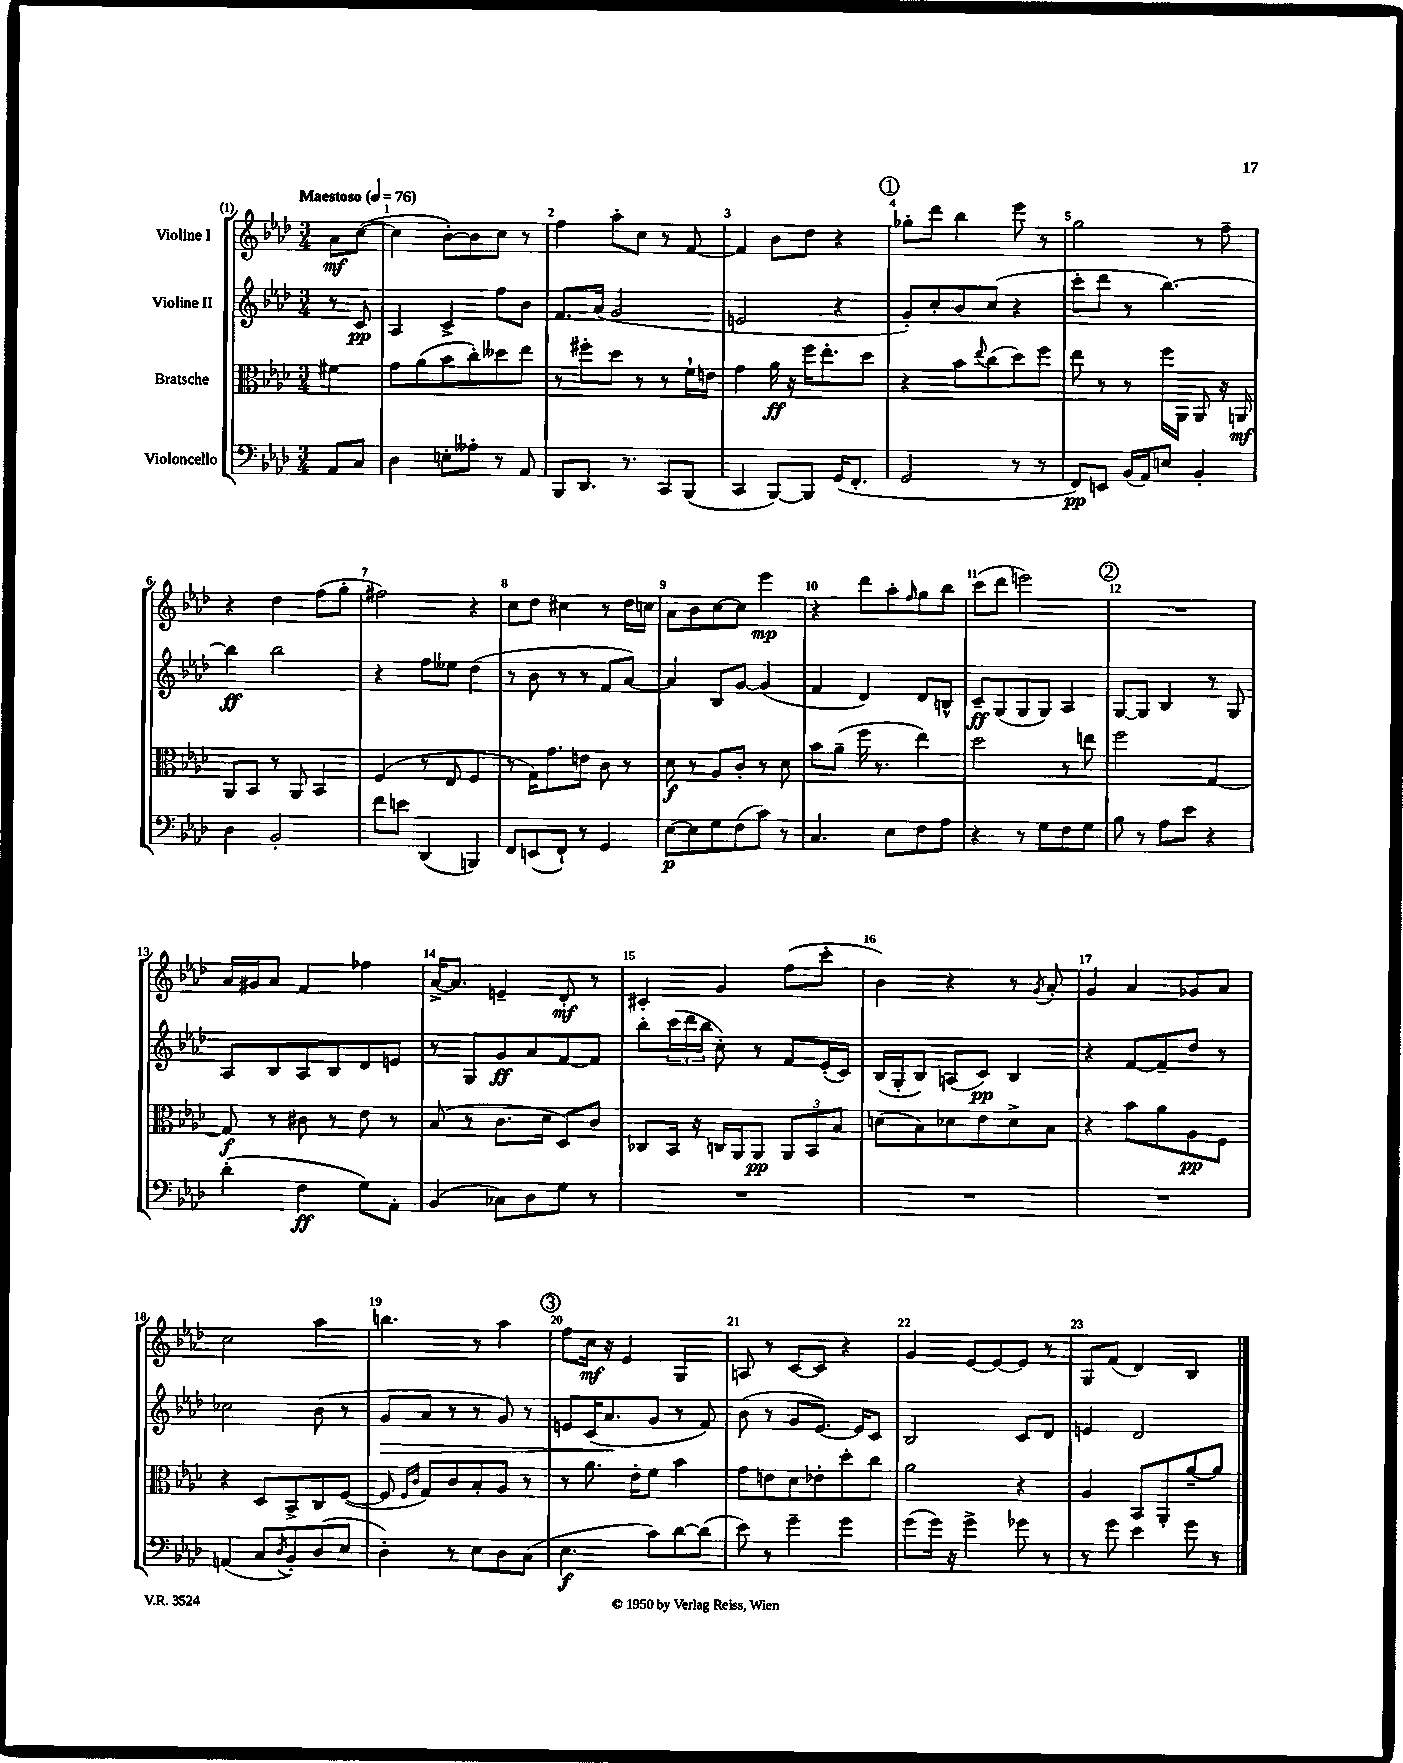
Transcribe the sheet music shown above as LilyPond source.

<<
\new StaffGroup <<
\new Staff = "s0" \with { instrumentName = "Violine I" } {
    \clef treble \key aes \major \numericTimeSignature \time 3/4 \partial 4 \tempo "Maestoso" 4 = 76
    aes'8\mf c''8~( |
    c''4 bes'8~-.) bes'8 c''8 r8 |
    f''4 aes''8-. c''8 r8 f'8~ |
    f'4 bes'8 des''8 r4 |
    \mark \markup { \circle "1" } ges''8-. des'''8 bes''4 ees'''8 r8 |
    g''2 r8 f''8-- |
    r4 des''4 f''8( g''8-. |
    fis''2) r4 |
    c''8 des''8 cis''4 r8 des''16 c''16 |
    aes'8 bes'8 c''8~ c''8 ees'''4\mp |
    r4 des'''8 aes''8-. \grace { f''16 } g''8 bes''8 |
    c'''8( des'''8 e'''2) |
    \mark \markup { \circle "2" } R2. |
    aes'16 gis'16 aes'8 f'4 fes''4 |
    aes'16~-> aes'8. e'4-- des'8-.\mf r8 |
    cis'4-. g'4 f''8( c'''8-. |
    bes'4) r4 r8 \acciaccatura { g'8 } aes'8-. |
    g'4 aes'4 ges'8 aes'8 |
    c''2 aes''4 |
    b''4. r8 aes''4 |
    \mark \markup { \circle "3" } f''8 c''16\mf r16 ees'4 g4 |
    a8 r8 c'8~ c'8 r4 |
    g'4 ees'8~ ees'8~ ees'8 r8 |
    g8 f'8( des'4) bes4 \bar "|." |
}
\new Staff = "s1" \with { instrumentName = "Violine II" } {
    \clef treble \key aes \major \numericTimeSignature \time 3/4 \partial 4
    r8 c'8\pp |
    aes4 c'4-> f''8 bes'8 |
    f'8. aes'16( g'2 |
    e'2 r4 |
    \mark \markup { \circle "1" } g'8-.) c''8-. bes'8 c''8( r4 |
    c'''8-. des'''8 r8 bes''4.~) |
    bes''4\ff bes''2 |
    r4 f''8 eeses''8 des''4( |
    r8 bes'8 r8 r8 f'8 aes'8~) |
    aes'4 bes8 g'8~ g'4( |
    f'4 des'4) des'8 b8-^ |
    c'8--\ff g8( g8 g8) aes4 |
    \mark \markup { \circle "2" } g8~ g8 bes4 r8 g8 |
    aes8 bes8 aes8 bes8 des'8 e'8 |
    r8 g8 g'8\ff aes'8 f'8~ f'8 |
    bes''8-. \tuplet 3/2 { c'''16( des'''16 bes''16 } c''8-.) r8 f'8 ees'16-.( c'16) |
    bes16( g16-. bes8) a8( c'8\pp) bes4 |
    r4 f'8~ f'8-- des''8 r8 |
    ces''2 bes'8( r8 |
    g'8\> aes'8 r8 r8 g'8) r8 |
    \mark \markup { \circle "3" } e'8 c'16( aes'8.\! g'8 r8 f'8) |
    bes'8( r8 g'8 ees'8.~) ees'16 c'8 |
    bes2 c'8 des'8 |
    e'4 des'2 \bar "|." |
}
\new Staff = "s2" \with { instrumentName = "Bratsche" } {
    \clef alto \key aes \major \numericTimeSignature \time 3/4 \partial 4
    fis'4 |
    g'8 aes'8( bes'8 c''8-.) deses''8 ees''8 |
    r8 fis''8-. des''8 r8 r8 f'16-! e'16 |
    g'4 aes'16\ff r16 f''16 ees''8.-. des''8 |
    \mark \markup { \circle "1" } r4 bes'8 \appoggiatura { ees''8 } c''8( des''8) f''8 |
    ees''8 r8 r8 f''16 aes,16 aes,8 r16 a,16\mf |
    aes,8 bes,8 r8 aes,8 bes,4 |
    f4( r8 ees8 f4 |
    r8 g16) g'8. e'8 c'8 r8 |
    des'8\f r8 aes8 c'8-. r8 des'8 |
    bes'8 aes'8--( f''16 r8. ees''4) |
    des''2 r8 e''8 |
    \mark \markup { \circle "2" } f''2 g4~ |
    g8\f r8 cis'8 r8 ees'8 r8 |
    bes8( r8 c'8. des'16 des8) c'8 |
    ces8 bes,16 r16 c16 aes,16 aes,8\pp \tuplet 3/2 { aes,8 bes,8 bes8 } |
    d'8( bes8) des'8 ees'8 des'8-> bes8 |
    r4 bes'8 aes'8 aes8\pp f8 |
    r4 des8 bes,8-> c8 f8~( |
    f8 \grace { f16 c'16 } g8) c'8 bes8-. aes8 r8 |
    \mark \markup { \circle "3" } r8 aes'8. ees'16-. f'8 bes'4 |
    g'8 e'8 des'8 ees'8-. des''8-. c''8 |
    aes'2 r4 |
    aes4 bes,8 aes,8-. aes'8~-- aes'8 \bar "|." |
}
\new Staff = "s3" \with { instrumentName = "Violoncello" } {
    \clef bass \key aes \major \numericTimeSignature \time 3/4 \partial 4
    aes,8 c8 |
    des4 e8-. aeses8-. r8 aes,8 |
    bes,,8 des,8. r8. c,8 bes,,8( |
    c,4 bes,,8~) bes,,8 g,16( f,8.-. |
    \mark \markup { \circle "1" } g,2 r8 r8 |
    f,8\pp) e,8 bes,16( aes,16) e8 bes,4-. |
    des4 bes,2-. |
    f'8 e'8 des,4( b,,4) |
    f,8 e,8( f,8-!) r8 g,4 |
    ees8~\p ees8 g8 f8( c'8) r8 |
    c4. ees8 f8 aes8 |
    r4 r8 g8 f8 g8 |
    \mark \markup { \circle "2" } bes8 r8 aes8 ees'8 r4 |
    des'4-.( f4\ff g8) aes,8-. |
    bes,4( ces8) des8 g8 r8 |
    R2. |
    R2. |
    R2. |
    a,4( c8 \acciaccatura { des8 } bes,8-.) des8( ees8 |
    des4-.) r8 ees8 des8 c8( |
    \mark \markup { \circle "3" } ees4.\f c'8) des'8~ des'8( |
    ees'8) r8 g'4-- g'4 |
    g'8( g'16) r16 g'4-> ges'8 r8 |
    r8 g'8 ees'4 g'8 r8 \bar "|." |
}
>>
>>
\layout { \context { \Score \override BarNumber.break-visibility = ##(#f #t #t) barNumberVisibility = #all-bar-numbers-visible } }
